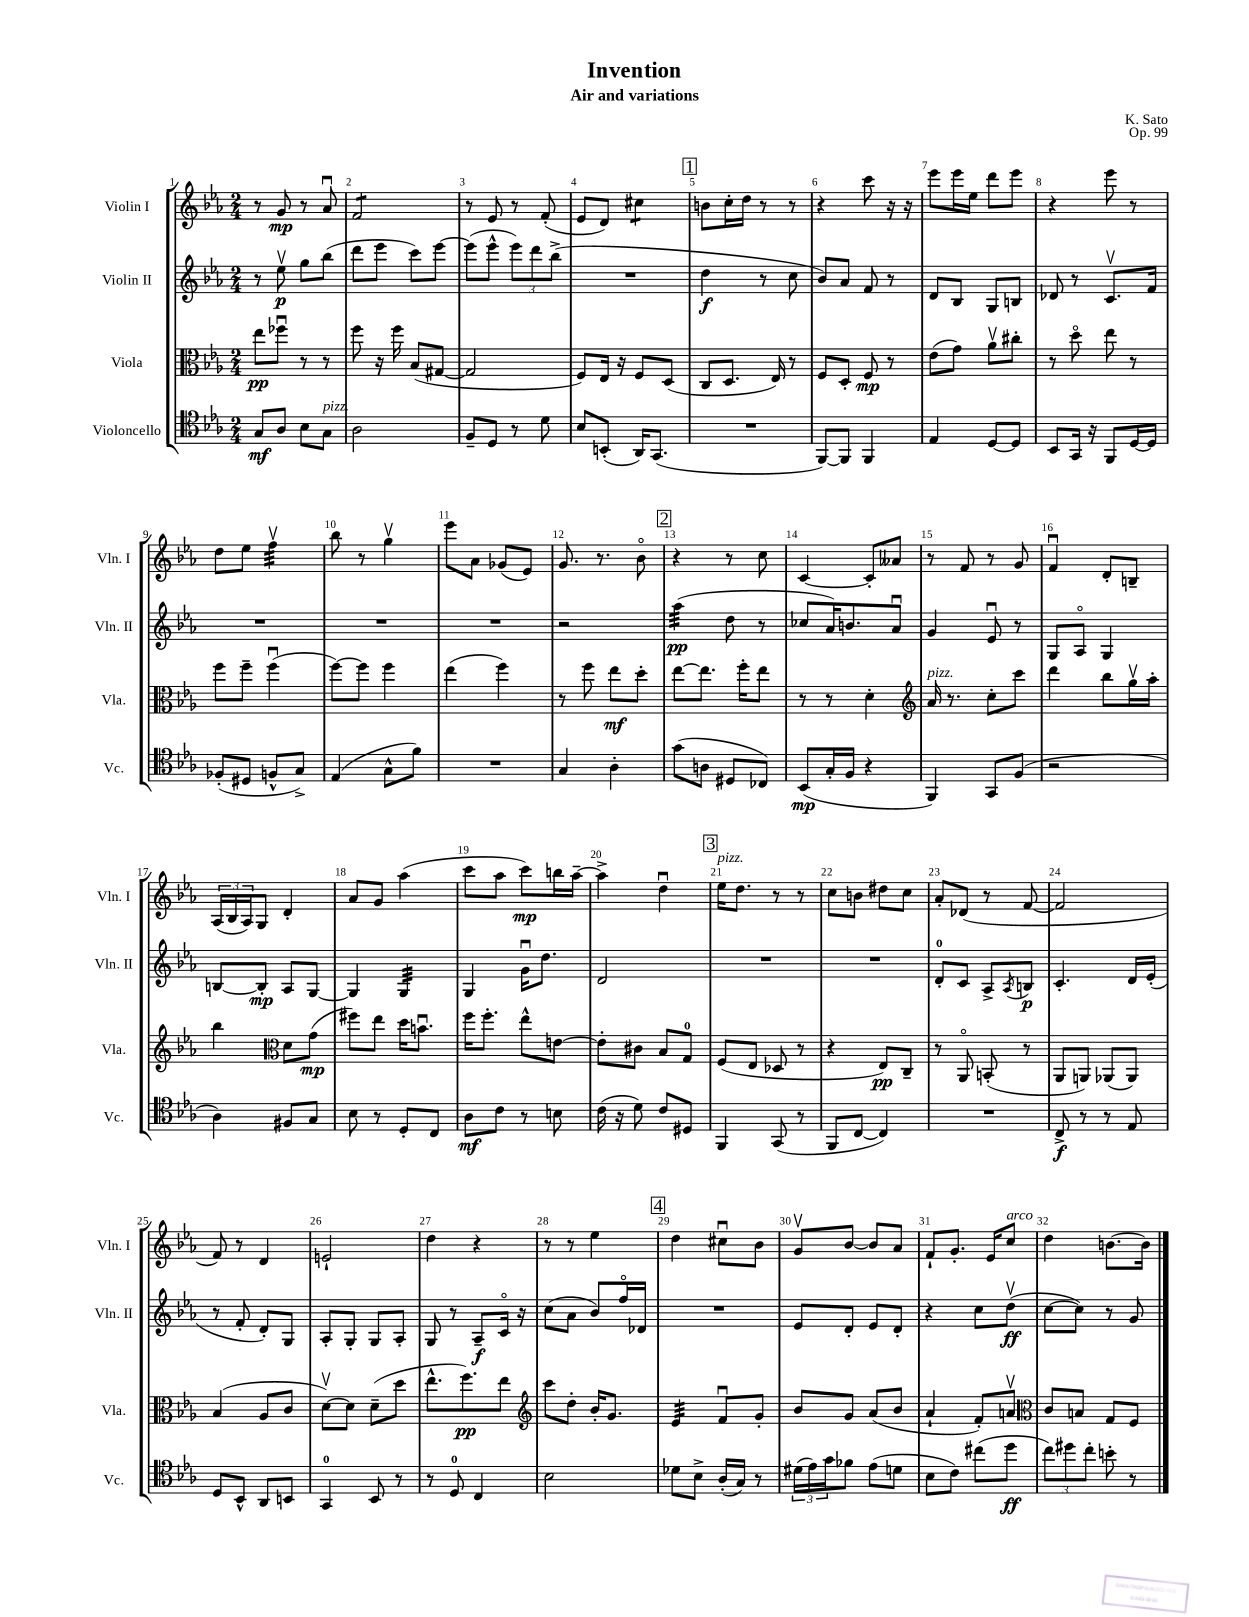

**kern	**kern	**kern	**kern
*staff4	*staff3	*staff2	*staff1
*clefC4	*clefC3	*clefG2	*clefG2
*k[b-e-a-]	*k[b-e-a-]	*k[b-e-a-]	*k[b-e-a-]
*M2/4	*M2/4	*M2/4	*M2/4
8G	8ee-	8r	8r
8A-	8ff-u	8ee-v	8g
8B-	8r	8gg	8r
8G	8r	(8bb-	8a-u
=	=	=	=
2A-	8ff	8ddd	2f
.	16r	8eee-	.
.	16ff	.	.
.	(8B-	8ccc)	.
.	[8G#	[8eee-	.
=	=	=	=
8F~	2G#]	(8eee-]	8r
8D	.	8eee-^^	8e-
8r	.	12eee-)	8r
.	.	12ddd	.
8d	.	.	(8f'
.	.	(12bb-^	.
=	=	=	=
8B-	8F)	2r	8e-
(8BB'	16E-	.	8d)
.	16r	.	.
16AA-)	8F	.	4cc#
(8.GG	.	.	.
.	(8D	.	.
=	=	=	=
2r	8C	4dd	8b
.	8.D	.	16cc'
.	.	.	16dd
.	.	8r	8r
.	16E-)	.	.
.	8r	8cc	8r
=	=	=	=
[8FF)	8F	8b-)	4r
8FF]	8D'	8a-	.
4FF	8F	8f	8ccc
.	8r	8r	16r
.	.	.	16r
=	=	=	=
4E-	(8e-	8d	8eee-
.	8g)	8B-	16eee-
.	.	.	16ee-
[8D	8a-v	8G	8ddd
8D]	8cc#'	8B	8eee-
=	=	=	=
8BB-	8r	8d-	4r
16GG	8ddo	8r	.
16r	.	.	.
8FF	8ee-	8.cv	8eee-
[16D	8r	.	8r
16D]	.	16f	.
=	=	=	=
(8F-'	8ff	2r	8dd
8D#	8ff~	.	8ee-
8F^^	(4ffu	.	4ffv
8G^)	.	.	.
=	=	=	=
(4E-	[8ff)	2r	8bb-
.	8ff]	.	8r
8G^^	4ff	.	4ggv
8f)	.	.	.
=	=	=	=
2r	(4ee-	2r	8eee-
.	.	.	8a-
.	4ff)	.	(8g-
.	.	.	8e-)
=	=	=	=
4G	8r	2r	8.g
.	8ff	.	.
.	.	.	8.r
4A-'	8ee-	.	.
.	8dd'	.	8b-o
=	=	=	=
(8g	[8ee-	(4aa-	4r
8A	8.ee-]	.	.
8D#	.	8dd	8r
.	16ff'	.	.
8C-)	8ee-	8r	8cc
=	=	=	=
(8BB-	8r	8cc-	[4c
16G'	8r	16a-)	.
16F	.	8.b	.
4r	4d'	.	8c']
.	.	8a-u	8a--
=	=	=	=
*	*clefG2	*	*
4FF)	16a-	4g	8r
.	8.r	.	.
.	.	.	8f
8GG	8cc'	8e-u	8r
(8F	8ccc	8r	8g
=	=	=	=
2r	4ddd	8G	4fu
.	.	8A-o	.
.	8bb-	4G	8d'
.	16ggv	.	8B~
.	16aa-'	.	.
=	=	=	=
4A-)	4bb-	[8B	(24A-
.	.	.	24B-
.	.	.	24A-)
.	.	8B']	8G
*	*clefC3	*	*
8F#	8d	8A-	4d'
8G	(8g	[8G	.
=	=	=	=
8B-	8ff#)	4G]	8a-
8r	8ee-	.	8g
8D'	16dd	4G	(4aa-
.	8.bu	.	.
8C	.	.	.
=	=	=	=
8A-	16ff	4G	8ccc
.	8.ff'	.	.
8c	.	.	8aa-
8r	8ee-^^	16gu	8ccc)
.	.	8.dd	.
8B	[8e	.	16bb
.	.	.	[16aa-~
=	=	=	=
(16c	8e']	2d	4aa-^]
16r	.	.	.
8d)	8c#	.	.
8c	8B-	.	4ddu
8D#	8G	.	.
=	=	=	=
4FF	(8F	2r	16ee-
.	.	.	8.dd
.	8E-	.	.
(8GG	8D-	.	8r
8r	8r	.	8r
=	=	=	=
8FF	4r	2r	8cc
[8C	.	.	8b
4C])	8E-)	.	8dd#
.	8C~	.	8cc
=	=	=	=
2r	8r	8d'	8a-'
.	8AA-o	8c	(8d-
.	(8BB'	8A-^	8r
.	.	8qA-	.
.	8r	8B	[8f
=	=	=	=
8C^	8AA-	4.c'	2f]
8r	8AA)	.	.
8r	(8AA-	.	.
8E-	8AA-)	16d	.
.	.	(16e-'	.
=	=	=	=
8D	(4B-	8r	8f)
8BB-^^	.	8f'	8r
8AA-	8A-	8d')	4d
8BB	8c	8G	.
=	=	=	=
4GG	[8dv)	8A-'	2e`
.	8d]	8G'	.
8BB-	(8d~	8G	.
8r	8dd	8A-'	.
=	=	=	=
8r	8.ee-^^	8G	4dd
8D	.	8r	.
.	8.ff)	.	.
4C	.	8A-~	4r
.	8ee-	16co	.
.	.	16r	.
=	=	=	=
*	*clefG2	*	*
2B-	8ccc	(8cc	8r
.	8dd'	8a-	8r
.	16b-'	8b-)	4ee-
.	8.g	.	.
.	.	16ffo	.
.	.	16d-	.
=	=	=	=
8d-	4e-	2r	4dd
8B-^	.	.	.
(16A-'	8fu	.	8cc#u
16G)	.	.	.
8r	8g'	.	8b-
=	=	=	=
(24d#	8b-	8e-	8gv
24e-)	.	.	.
24g	.	.	.
8f-	8g	8d'	[8b-
(8e-	(8a-	8e-	8b-]
8d	8b-	8d'	8a-
=	=	=	=
8B-	4a-`	4r	8f`
8c)	.	.	8.g'
(8cc#	8f')	8cc	.
.	.	.	16e-
8dd	8av	(8ddv	8cc
=	=	=	=
*	*clefC3	*	*
12cc)	8c	[8cc	4dd
12dd#	.	.	.
.	8B	8cc])	.
12cc'	.	.	.
8b'	8G	8r	[8.b
8r	8F	8g	.
.	.	.	16b]
==	==	==	==
*-	*-	*-	*-
